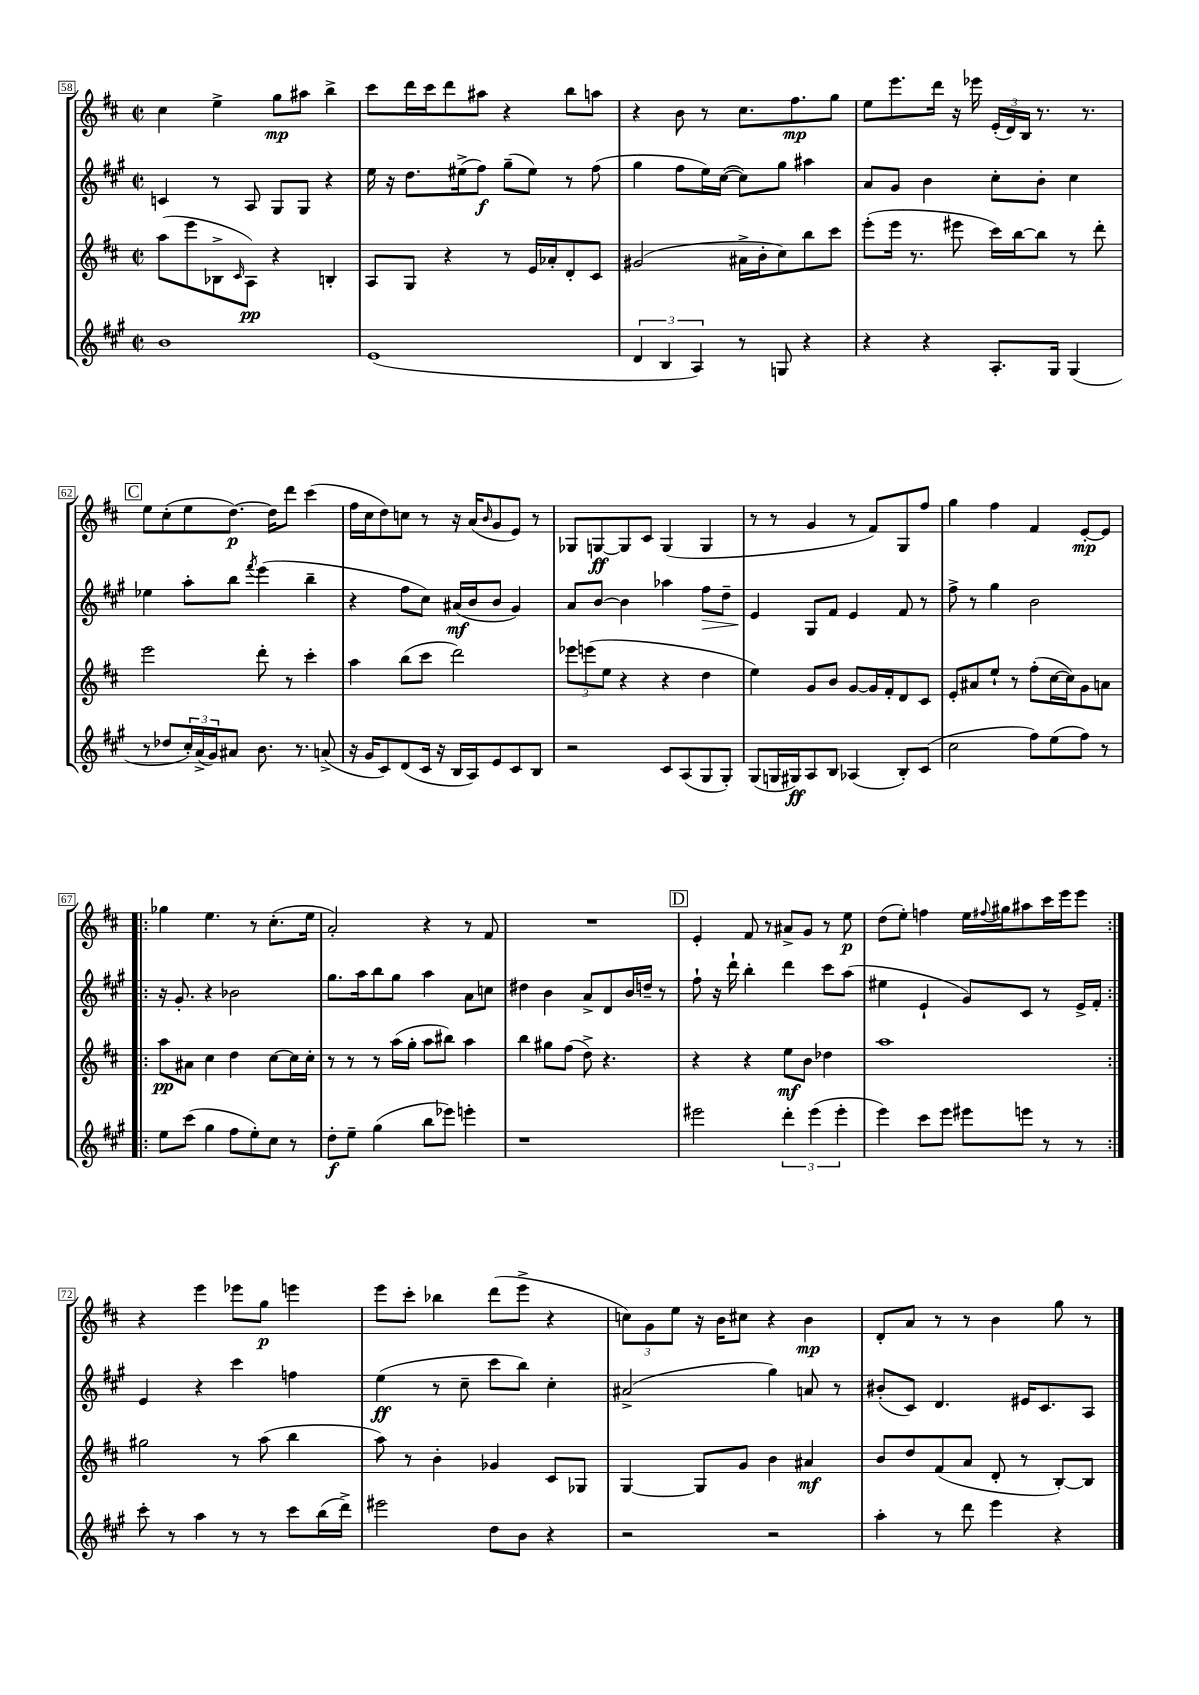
<<
\new StaffGroup <<
\new Staff = "s0" {
    \clef treble \key d \major \defaultTimeSignature \time 2/2
    cis''4 e''4-> g''8\mp ais''8 b''4-> |
    cis'''8 d'''16 cis'''16 d'''8 ais''8 r4 b''8 a''8 |
    r4 b'8 r8 cis''8. fis''8.\mp g''8 |
    e''8 e'''8. d'''16 r16 ees'''16 \tuplet 3/2 { e'16-.( d'16) b16 } r8. r8. |
    \mark \markup { \box "C" } e''8 cis''8-.( e''8 d''8.~\p) d''16 d'''8 cis'''4( |
    fis''16 cis''16 d''8) c''8 r8 r16 a'16( \grace { b'16 } g'8 e'8) r8 |
    ges8 g8~\ff g8 cis'8 g4( g4 |
    r8 r8 g'4 r8 fis'8) g8 fis''8 |
    g''4 fis''4 fis'4 e'8~-.\mp e'8 |
    \repeat volta 2 { ges''4 e''4. r8 cis''8.-.( e''16 |
    a'2-.) r4 r8 fis'8 |
    R1 |
    \mark \markup { \box "D" } e'4-. fis'8 r8 ais'8-> g'8 r8 e''8\p |
    d''8( e''8-.) f''4 e''16 \appoggiatura { fis''8 } gis''16 ais''8 cis'''16 e'''16 e'''8 | }
    r4 e'''4 ees'''8 g''8\p e'''4 |
    e'''8 cis'''8-. bes''4 d'''8( e'''8-> r4 |
    \tuplet 3/2 { c''8) g'8 e''8 } r16 b'16 cis''8 r4 b'4\mp |
    d'8-. a'8 r8 r8 b'4 g''8 r8 \bar "|." |
}
\new Staff = "s1" {
    \clef treble \key a \major \defaultTimeSignature \time 2/2
    c'4 r8 a8 gis8 gis8 r4 |
    e''16 r16 d''8. eis''16->( fis''8\f) gis''8--( eis''8) r8 fis''8( |
    gis''4 fis''8 e''16) cis''16~( cis''8) gis''8 ais''4 |
    a'8 gis'8 b'4 cis''8-. b'8-. cis''4 |
    \mark \markup { \box "C" } ees''4 a''8-. b''8 \acciaccatura { fis'''8 } e'''4( b''4-- |
    r4 fis''8 cis''8) ais'16\mf( b'16 b'8 gis'4) |
    a'8 b'8~ b'4 aes''4 fis''8\> d''8-- |
    e'4\! gis8 fis'8 e'4 fis'8 r8 |
    fis''8-> r8 gis''4 b'2 |
    \repeat volta 2 { r16 gis'8.-. r4 bes'2 |
    gis''8. a''16 b''8 gis''8 a''4 a'8 c''8 |
    dis''4 b'4 a'8-> d'8 b'16 d''16-- r8 |
    \mark \markup { \box "D" } fis''8-! r16 d'''16-! b''4-. d'''4 cis'''8 a''8( |
    eis''4 e'4-! gis'8) cis'8 r8 e'16-> fis'16-. | }
    e'4 r4 cis'''4 f''4 |
    e''4\ff( r8 cis''8-- cis'''8 b''8) cis''4-. |
    ais'2->( gis''4) a'8 r8 |
    bis'8-.( cis'8) d'4. eis'16 cis'8. a8 \bar "|." |
}
\new Staff = "s2" {
    \clef treble \key d \major \defaultTimeSignature \time 2/2
    a''8( e'''8 bes8-> \grace { cis'16 } a8\pp) r4 b4-. |
    a8 g8 r4 r8 e'16 aes'16-. d'8-. cis'8 |
    gis'2( ais'16-> b'16-. cis''8) b''8 cis'''8 |
    e'''8-.( e'''16 r8. eis'''8 cis'''16) b''16~ b''8 r8 d'''8-. |
    \mark \markup { \box "C" } e'''2 d'''8-. r8 cis'''4-. |
    a''4 b''8( cis'''8 d'''2) |
    \tuplet 3/2 { ees'''8 e'''8( e''8 } r4 r4 d''4 |
    e''4) g'8 b'8 g'8~ g'16 fis'16-. d'8 cis'8 |
    e'8-. ais'8 e''8-! r8 fis''8-.( cis''16~ cis''16) g'8 a'8 |
    \repeat volta 2 { a''8\pp ais'8 cis''4 d''4 cis''8~ cis''16 cis''16-. |
    r8 r8 r8 a''16( g''16-. a''8 bis''8) a''4 |
    b''4 gis''8 fis''8( d''8->) r4. |
    \mark \markup { \box "D" } r4 r4 e''8\mf b'8 des''4 |
    a''1 | }
    gis''2 r8 a''8( b''4 |
    a''8) r8 b'4-. ges'4 cis'8 ges8 |
    g4~ g8 g'8 b'4 ais'4\mf |
    b'8 d''8 fis'8( a'8 d'8-. r8 b8~-.) b8 \bar "|." |
}
\new Staff = "s3" {
    \clef treble \key a \major \defaultTimeSignature \time 2/2
    b'1 |
    e'1( |
    \tuplet 3/2 { d'4 b4 a4) } r8 g8 r4 |
    r4 r4 a8.-. gis16 gis4( |
    \mark \markup { \box "C" } r8 des''8 \tuplet 3/2 { cis''16-.) a'16->( gis'16) } ais'8 b'8. r8. a'8->( |
    r16 gis'16 cis'8) d'8( cis'16 r16 b16 a16) e'8 cis'8 b8 |
    r2 cis'8 a8( gis8 gis8-.) |
    gis8( g16 gis16\ff) a8 b8 aes4( b8-.) cis'8( |
    cis''2 fis''8) e''8( fis''8) r8 |
    \repeat volta 2 { e''8 cis'''8( gis''4 fis''8 e''8-.) cis''8 r8 |
    d''8-.\f e''8-- gis''4( b''8 ees'''8) e'''4-. |
    r1 |
    \mark \markup { \box "D" } eis'''2 \tuplet 3/2 { d'''4-. eis'''4( eis'''4-. } |
    e'''4) cis'''8 e'''8 eis'''8 e'''8 r8 r8 | }
    cis'''8-. r8 a''4 r8 r8 cis'''8 b''16( d'''16->) |
    eis'''2 d''8 b'8 r4 |
    r2 r2 |
    a''4-. r8 d'''8 e'''4 r4 \bar "|." |
}
>>
>>
\layout { \context { \Score currentBarNumber = #58 \override BarNumber.stencil = #(make-stencil-boxer 0.1 0.3 ly:text-interface::print) } }
